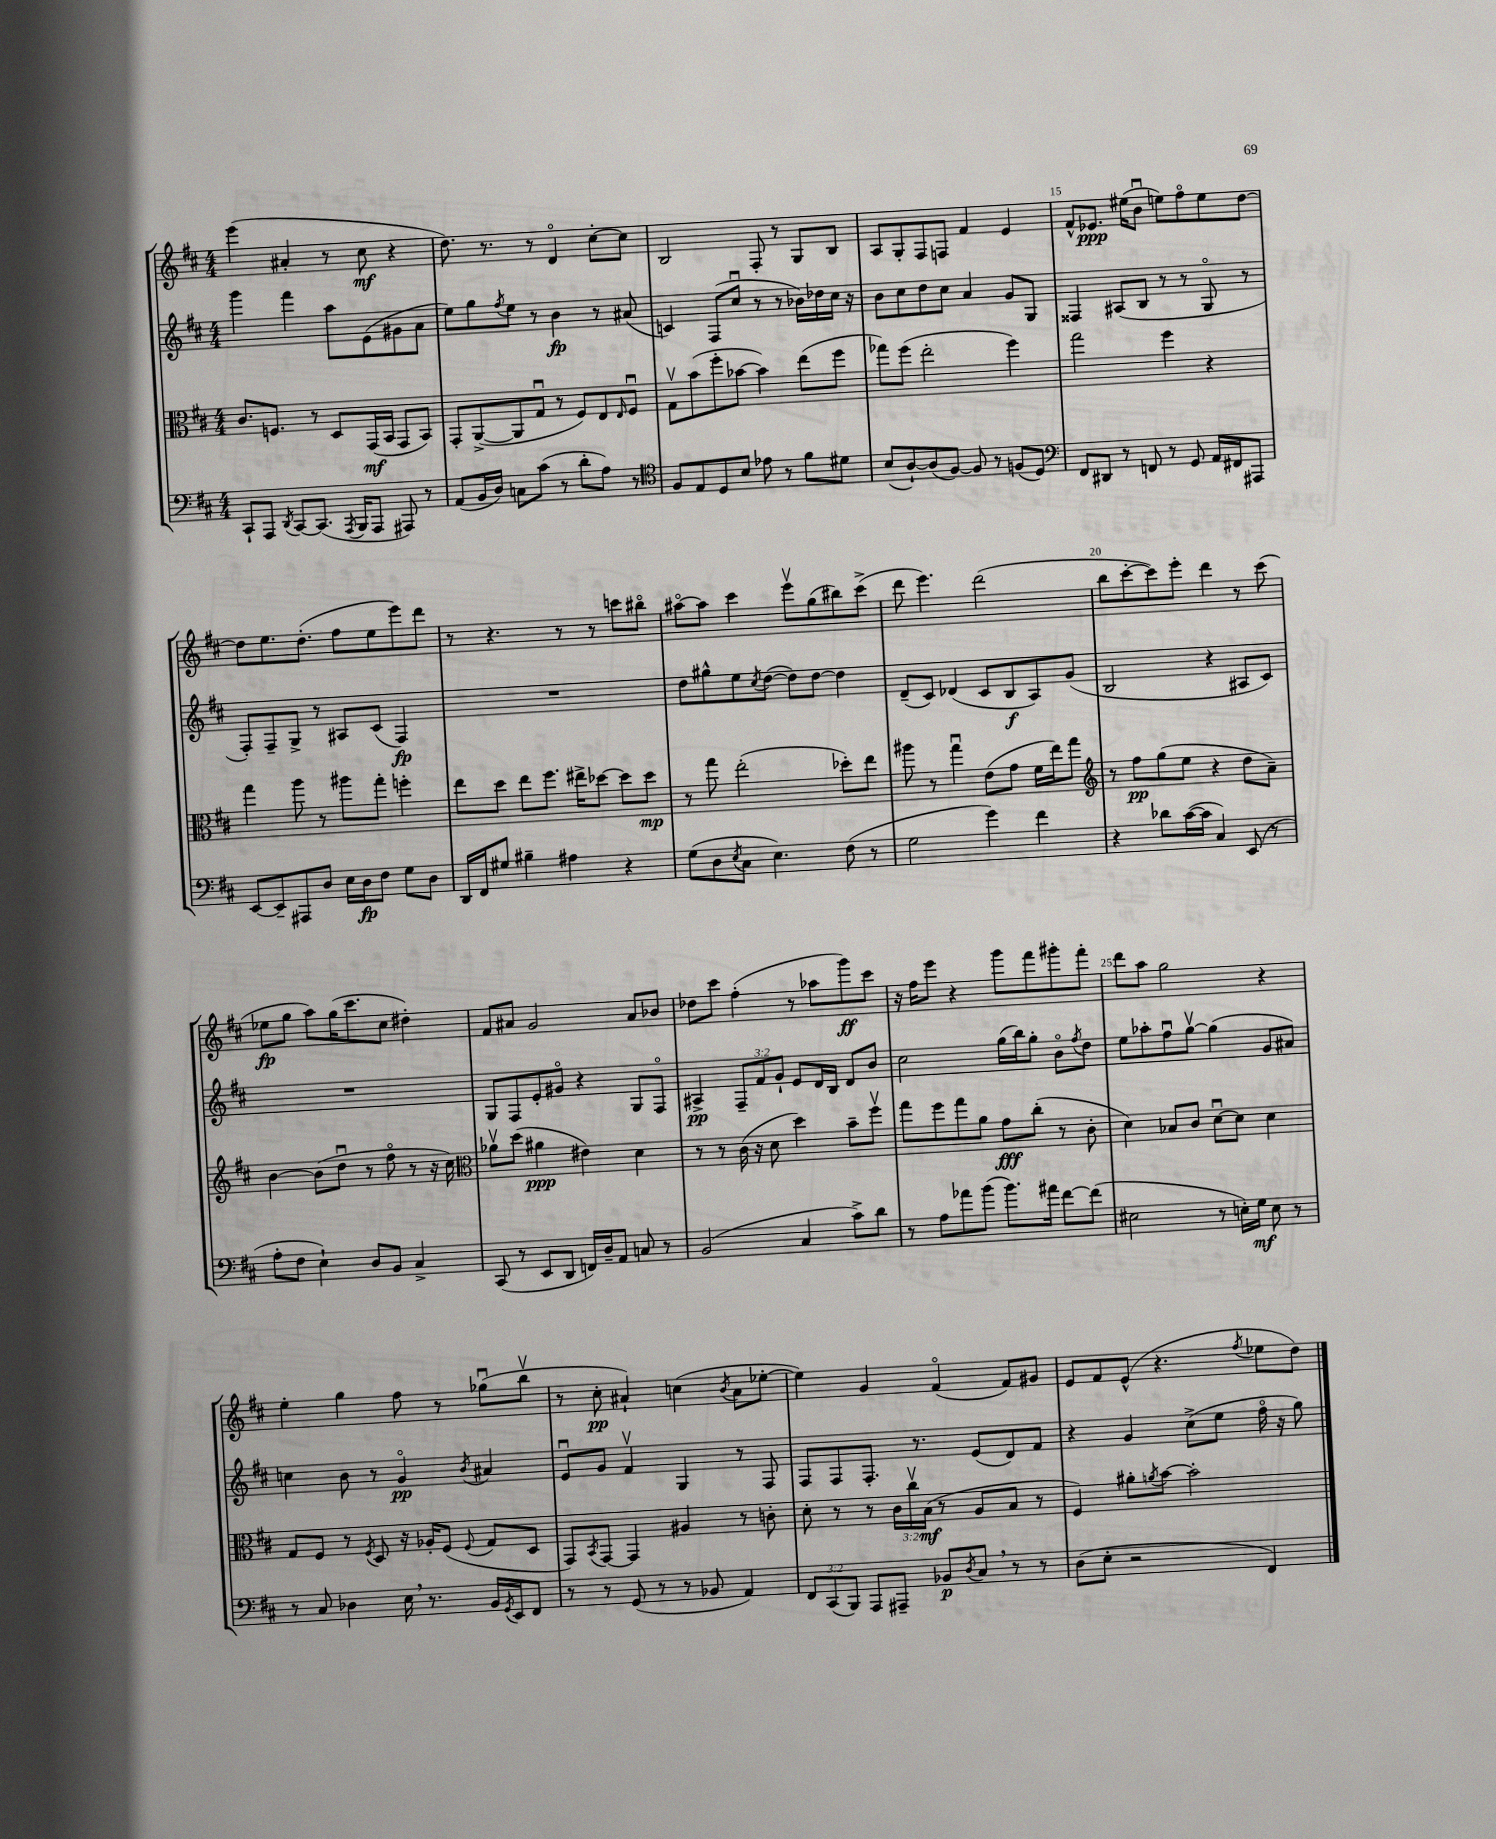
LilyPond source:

<<
\new StaffGroup <<
\new Staff = "s0" {
    \clef treble \key d \major \numericTimeSignature \time 4/4
    e'''4( ais'4-. r8 cis''8\mf r4 |
    d''8.) r8. r8 d'4\flageolet cis''8~-. cis''8 |
    b2 fis8-. r8 g8 b8 |
    a8 g8-. fis8 f8 fis'4 e'4 |
    fis'8-^ ees'8.\ppp eis''16( b'8\downbow e''8) fis''8\flageolet e''8 d''8~ |
    d''8 e''8. d''8.-.( fis''8 e''8 e'''8) d'''8 |
    r8 r4. r8 r8 c'''8 bis''8\flageolet |
    ais''8~\flageolet ais''8 cis'''4 e'''8\upbow g''8( bis''8) cis'''8->( |
    d'''8 e'''4.) d'''2( |
    b''8 cis'''8~-. cis'''8) e'''8-. d'''4 r8 cis'''8( |
    ees''8\fp g''8 a''8) g''16( cis'''8. cis''8 dis''4-.) |
    fis'8 ais'8 g'2 ais'8 bes'8 |
    des''8 cis'''8 fis''4-.( r8 aes''8 g'''8\ff) cis'''8 |
    r16 fis''16 e'''8 r4 g'''8 fis'''8 gis'''8-. fis'''8-. |
    d'''8 a''8 g''2 r4 |
    e''4-. g''4 fis''8 r8 ges''8\downbow( b''8\upbow |
    r8 cis''8-.\pp ais'4-!) c''4( \acciaccatura { b'8 } ais'8 ees''8~-. |
    ees''4) g'4 fis'4\flageolet( fis'8) gis'8 |
    e'8 fis'8 e'8-^( r4. \acciaccatura { fis''8 } ees''8 d''8) \bar "|." |
}
\new Staff = "s1" {
    \clef treble \key d \major \numericTimeSignature \time 4/4 \override Staff.TupletNumber.text = #tuplet-number::calc-fraction-text
    g'''4 fis'''4 a''8 e'8( gis'8 a'8 |
    e''8) g''8 \acciaccatura { fis''8 } e''8 r8 b'4\fp r8 ais'8( |
    c'4) fis8( cis''8\downbow r8 r8 bes'16) des''16 cis''16 r16 |
    b'8 cis''8 d''8 cis''8 a'4 g'8 g8 |
    fisis4 ais8( b8 r8 r8 g8\flageolet r8 |
    fis8-.) fis8-- g8-> r8 ais8 cis'8( fis4\fp) |
    R1 |
    d''8 gis''8-^ e''8 \acciaccatura { cis''8 } d''8~( d''8) d''8~ d''4 |
    d'8--( cis'8) des'4( cis'8 b8\f a8) g'8( |
    b2 r4 ais8 cis'8) |
    R1 |
    g8 fis8 e'8-. gis'8\flageolet r4 g8 fis8\flageolet |
    ais4->\pp \tuplet 3/2 { fis8-- fis'8 g'8-! } e'8 d'16 b16 d'8 b'8 |
    cis''2 g''16( b''16) g''8-. b'8\flageolet \acciaccatura { fis''8 } d''8 |
    e''8 aes''8-. fis''8\downbow g''8~\upbow g''4( g'8 ais'8) |
    c''4 b'8 r8 g'4\flageolet\pp \acciaccatura { b'8 } ais'4 |
    e'8\downbow g'8 fis'4\upbow g4 r8 fis8 |
    fis8 fis8 fis8.-. r8. e'8( d'8) fis'8 |
    r4 g'4 cis''8->( e''8 fis''16\flageolet r16 g''8) \bar "|." |
}
\new Staff = "s2" {
    \clef alto \key d \major \numericTimeSignature \time 4/4 \override Staff.TupletNumber.text = #tuplet-number::calc-fraction-text
    cis'8. f8. r8 d8 g,16\mf( b,16 g,8 b,8) |
    g,8-. a,8~->( a,8 g8\downbow r8 fis8) e8 \grace { e16 } fis8\downbow |
    g8\upbow b'8( fis''8-. bes'8~ bes'4) e''8( fis''8 |
    ges''8) fis''8( e''2-. fis''4) |
    g''2 fis''4 r4 |
    g''4 a''8 r8 ais''8 g''8-. f''4-. |
    e''8 d''8 e''8 fis''8. eis''16-> des''8~ des''8 des''8\mp |
    r8 g''8 e''2-.( des''8-.) e''8 |
    ais''8 r8 g''4\downbow e'8( g'8 fis'16 e''16) g''8 |
    \clef treble r8 fis''8\pp g''8( e''8 r4 d''8 a'8--) |
    b'4~ b'8( d''8\downbow r8 fis''8\flageolet r8 r16 cis''16) |
    \clef alto aes'8\upbow d''8( ais'4\ppp eis'4) d'4 |
    r8 r8 cis'16( r16 d'8 d''4) b'8-- fis''8\upbow |
    g''8 fis''8 g''8 a'8 g'8\fff cis''8-.( r8 cis'8-. |
    d'4) bes8 cis'8 d'8~\downbow d'8 d'4 |
    g8 fis8 r8 \acciaccatura { fis8 } d8 r16 aes16-. fis8( \appoggiatura { fis8 } g8 d8 |
    g,8) \acciaccatura { b,8 } g,8~ g,4 ais4 r8 c'8-. |
    d'8-. r8 r8 \tuplet 3/2 { cis'16 cis''16\upbow b16\mf( } r8 a8 b8 r8 |
    fis4) ais'8-. \acciaccatura { a'8 } b'8~ b'2-. \bar "|." |
}
\new Staff = "s3" {
    \clef bass \key d \major \numericTimeSignature \time 4/4 \override Staff.TupletNumber.text = #tuplet-number::calc-fraction-text
    cis,8-! a,,8 \acciaccatura { d,8 } cis,8~ cis,8.( \acciaccatura { a,,8 } b,,16 a,,8 ais,,8) r8 |
    a,8( b,16 d16) c8 cis'8( r8 d'8-. a8) r8 |
    \clef tenor fis8 e8 d8 b8 ees'8 r8 fis'8 dis'8 |
    b8( a8~-!) a8( fis8~) fis8 r8 f8( d8) |
    \clef bass fis,8 dis,8 r8 f,8 r8 g,8 a,16 fis,16 ais,,8 |
    e,8~ e,8-- ais,,8 d8 e16 d16\fp fis8 g8 d8 |
    d,16 fis,16 gis8 bis4-- ais4 r4 |
    g8( d8 \acciaccatura { e8 } cis8 e4.) fis8( r8 |
    g2 g'4) fis'4 |
    r4 des'8 cis'16~( cis'16 cis4) e,8( r8 |
    a8-. fis8 e4-!) d8 b,8 cis4-> |
    cis,8( r8 e,8 d,8 f,16) d16-- a,8 c8 r8 |
    b,2( cis4 cis'8->) d'8 |
    r8 a8 aes'8 b'8( b'8.) ais'16 fis'8~ fis'8( |
    eis2 r8 e16-.) g16\mf e8 r8 |
    r8 cis8 des4 e16 \breathe r8. b,16 \acciaccatura { g,8 } e,16 fis,8 |
    r8 r8 g,8( r8 r8 bes,8 a,4) |
    \tuplet 3/2 { fis,8 cis,8( b,,8) } a,,8 ais,,8-- bes,8\p \acciaccatura { d8 } cis8 \breathe r8 r8 |
    d8( e8-. r2 fis,4) \bar "|." |
}
>>
>>
\layout { \context { \Score currentBarNumber = #11 \override BarNumber.break-visibility = ##(#f #t #t) barNumberVisibility = #(every-nth-bar-number-visible 5) } }
